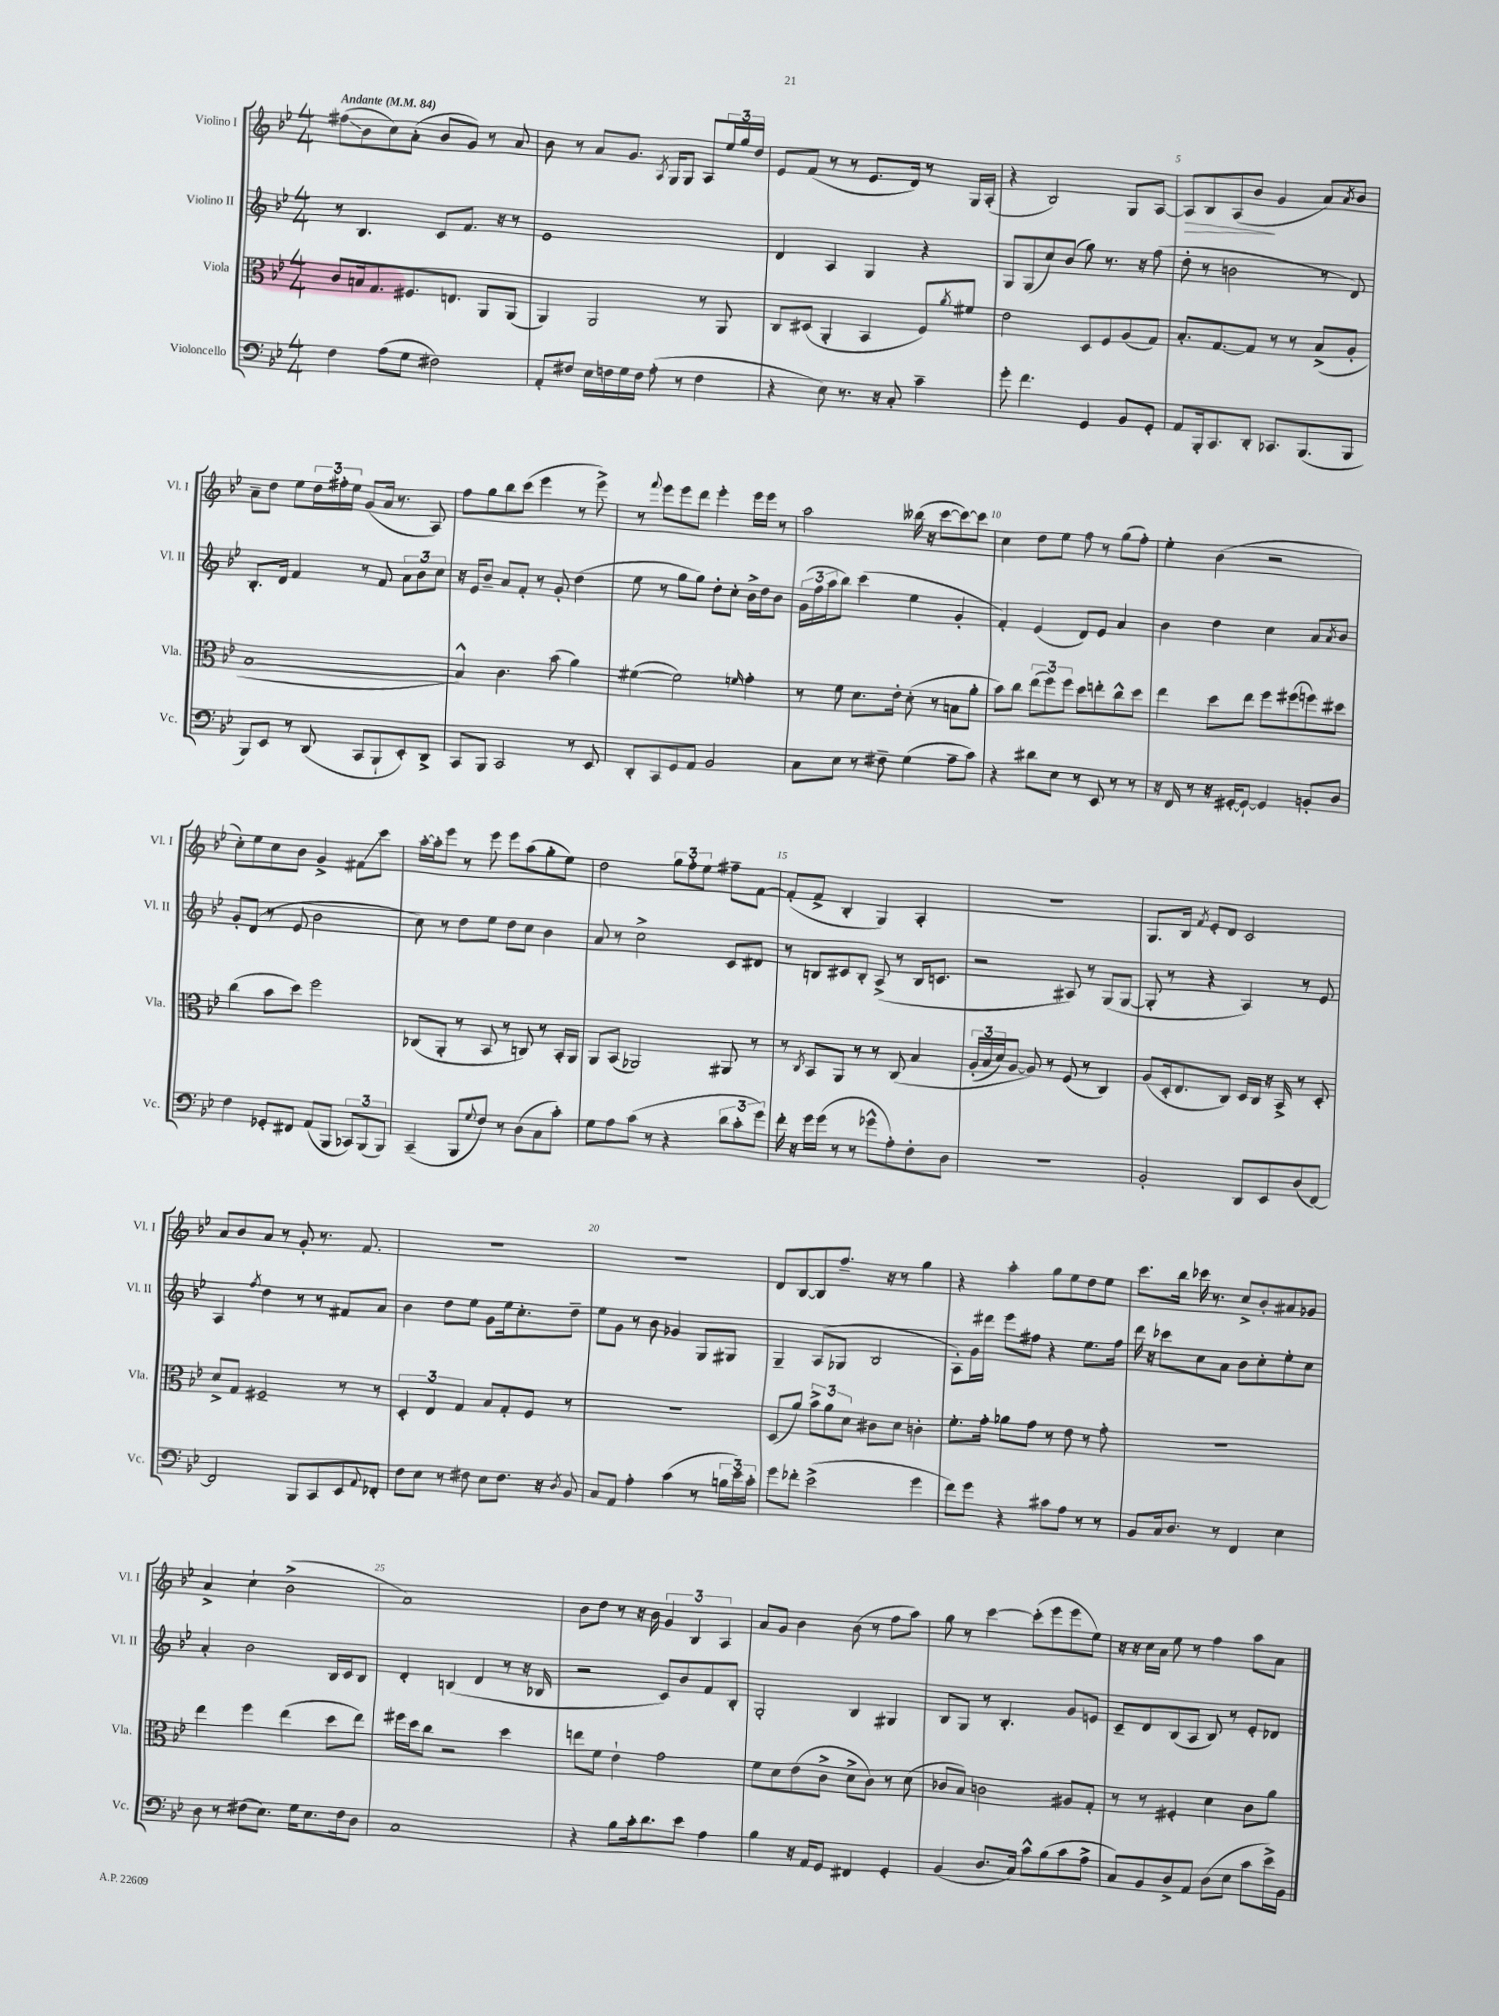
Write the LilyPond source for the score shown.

<<
\new StaffGroup <<
\new Staff = "s0" \with { instrumentName = "Violino I" shortInstrumentName = "Vl. I" } {
    \clef treble \key bes \major \numericTimeSignature \time 4/4 \tempo "Andante" 4 = 84
    fis''8\glissando( bes'8 c''8) a'8-.( bes'8 g'8) r8 a'8 |
    bes'8 r8 a'8 g'8. \acciaccatura { a8 } g16 g8 a8 \tuplet 3/2 { ees''16 g''16 d''16 } |
    ees'8 f'8( r8 r8 ees'8. d'16) r8 g16 a16-.( |
    r4 bes2) g8 a8~ |
    a8\> bes8 a8( bes'8\! g'4 a'8) \acciaccatura { a'8 } bes'8 |
    a'8-- d''8 ees''8 \tuplet 3/2 { d''16 fis''16-. ees''16 } g'8( a'16 r8. a8) |
    f''8 g''8 bes''8 c'''8( ees'''4 r8 ees'''8->) |
    r8 \appoggiatura { f'''8 } ees'''8 ees'''8 d'''8 ees'''4-. ees'''16 ees'''16 r8 |
    a''2 beses''16( r16 c'''8~ c'''8~) c'''8 |
    c''4 d''8 ees''8 f''8 r8 g''8( f''8-.) |
    ees''4-. bes'4( r2 |
    c''8-.) ees''8 c''8 bes'8 g'4-> fis'8\glissando c'''8 |
    a''16~-. a''16-. ees'''8 r8 ees'''8 ees'''8 a''8( g''8-. ees''8) |
    d''2 \tuplet 3/2 { g''8 f''8-. ees''8 } fis''8-- f'8~ |
    f'8-.( f'8-> bes4-. g4) a4-. |
    R1 |
    g8. bes16 \acciaccatura { f'8 } ees'8-. d'8 c'2 |
    a'8 bes'8 a'8 r8 g'8-. r8. f'8. |
    R1 |
    R1 |
    d'8 bes8~ bes8 f''8.-- r16 r8 g''4 |
    r4 a''4-. g''8 ees''8 d''8 ees''8 |
    c'''8. bes''16 ces'''16 r8. c''8-> bes'8-. ais'8 ges'8 |
    a'4-> c''4-! bes'2->( |
    a'1) |
    bes'8 d''8 r8 r16 bes'16 \tuplet 3/2 { g'4 bes4 a4 } |
    a'8 g'8 bes'4 bes'8( r8 f''8 a''8) |
    g''8 r8 c'''4~ c'''8-.( ees'''8 ees'''8 ees''8) |
    r16 r16 c''16 a'16 ees''8 r8 f''4 a''8 a'8 \bar "|." |
}
\new Staff = "s1" \with { instrumentName = "Violino II" shortInstrumentName = "Vl. II" } {
    \clef treble \key bes \major \numericTimeSignature \time 4/4
    r8 bes4. c'8 f'8. r16 r8 |
    ees'1 |
    d'4 a4 g4 r4 |
    g8 g8( c''8) bes'8( g''8) r8. r16 f''8( |
    d''8-. r8 b'2 r8 d'8) |
    bes8.-. d'16 f'4 r8 f'8 \tuplet 3/2 { a'8 bes'8 c''8 } |
    r16 ees'16 bes'8-- a'8 f'8-. r8 g'8-. d''4( |
    ees''8 r8 g''8 g''8) d''8-. c''8-. bes'16-> d''16 bes'8 |
    \tuplet 3/2 { g'16( f''16 a''16 } bes''8) c'''4( ees''4 g'4-. |
    f'4-.) ees'4( d'8) ees'8 a'4 |
    bes'4 d''4 c''4 a'8 \acciaccatura { a'8 } bes'8 |
    g'8-. d'8( r8 ees'8 bes'2 |
    c''8) r8 d''8 ees''8 d''8 c''8 bes'4 |
    a'8 r8 c''2-> c'8 dis'8 |
    r8 b8 cis'8 b8-. a8->( r8 b16 c'8. |
    r2 ais8) r8 g8( g8~ |
    g8-. r8 r4 a4) r8 ees'8 |
    a4 \acciaccatura { f''8 } d''4 r8 r8 fis'8 a'8 |
    bes'4 d''8 ees''8 g'8 ees''16 c''8.-. d''8-- |
    ees''8 g'8 r8 bes'8 ges'4 g8 gis8 |
    g4-- a8( ges8 bes2 |
    a8-.) g'16 dis'''16 ees'''8 fis''8 r4 ees''8. fis''16 |
    d'''16 r16 ces'''8 c''8 a'8 bes'8 c''8-. ees''8-. c''8 |
    a'4-. bes'2 bes16 c'16 bes8 |
    d'4-. b4( d'4 r8 r16 bes16 |
    r2 c'8) bes'8 f'8 bes8-. |
    g2-. bes4 gis4 |
    bes8 g8 r8 bes4.-. g'8 e'8 |
    c'8-- d'8 bes8( a8 bes8) r8 ees'8-. des'8 \bar "|." |
}
\new Staff = "s2" \with { instrumentName = "Viola" shortInstrumentName = "Vla." } {
    \clef alto \key bes \major \numericTimeSignature \time 4/4
    c'8 b16 g8. fis8. e8. a,8 a,8( |
    a,4) a,2 r8 a,8 |
    c8 dis8( a,4-. bes,4 f8) \acciaccatura { a'8 } fis'8 |
    ees'2 d8 f8 a8( g8) |
    bes8.-. g8.~ g8 r8 r8 bes8->( a8-. |
    bes1~ |
    bes4-^) c'4. bes'8( a'4) |
    fis'4~( fis'2) \grace { f'16 } g'4-. |
    r8 f'8 d'8. ees'16-. d'8-.( r8 b8 a'8-. |
    bes'8) c''8 \tuplet 3/2 { ees''8( f''8) f''8 } d''8 e''8-. c''8-^ d''8 |
    ees''4 d''8 ees''8 f''8 fis''8( f''8) dis''8 |
    c''4( bes'8 d''8) f''2 |
    ces8( a,8-. r8 bes,8 r8 c8) r8 bes,16-. a,16 |
    a,8 bes,8( aes,2) ais,8 r8 |
    r8 \acciaccatura { c8 } bes,8 a,8 r8 r8 c8\( bes4 |
    \tuplet 3/2 { a16-.( bes16 d'16) } a8~ a8\) r8 f8( r8 c4) |
    a8( d16-. ees8. c8) d16 c16 r16 bes,16-> r8 d8-. |
    d'8-> g8 fis2-- r8 r8 |
    \tuplet 3/2 { d4-. ees4 g4 } bes8 g8-. f8 r8 |
    R1 |
    d8( a'8) \tuplet 3/2 { bes'8-> a'8 d'8 } cis'8 d'8 c'4-. |
    f'8.-. g'16-. aes'8 g'8 r8 ees'8 r8 g'8-. |
    r1 |
    ees''4 f''4 ees''4( d''8 ees''8) |
    fis''16 d''16 c''8 r2 d''4 |
    e''8 f'8 ees'4-! g'2 |
    f'8 d'8 ees'8( c'8-> d'8-> c'8) r8 d'8( |
    ces'8 bes8) c'2 ais8 g8-. |
    r8 r8 fis4-. d'4 c'8 a'8 \bar "|." |
}
\new Staff = "s3" \with { instrumentName = "Violoncello" shortInstrumentName = "Vc." } {
    \clef bass \key bes \major \numericTimeSignature \time 4/4
    f4 a8( g8 fis2) |
    a,8-. fis8 ees16 f16 g16 f16 a8-.( r8 f4 |
    r4 ees8) r8. r16 c8-. c'4-- |
    g'8-. f'4. g,4 bes,8 g,8-. |
    a,8 bes,,16-. c,8. d,8-. ces,8. bes,,8.( bes,,8 |
    bes,,8) ees,8 r8 d,8( c,8 bes,,8-! ees,8-.) d,8-> |
    c,8 bes,,8 c,2 r8 ees,8 |
    d,8-. c,8 g,8 a,8 bes,2 |
    c8 ees8 r8 fis8-- g4( a8-- c'8) |
    r4 dis'8 ees8 r8 ees,8 r8 r8 |
    r16 f,16 r8 r16 gis,16~-. gis,8~-! gis,4 b,8-. d8 |
    f4 ges,8-. fis,8 a,8( bes,,8 \tuplet 3/2 { ces,8) bes,,8( bes,,8) } |
    c,4--( bes,,8 \appoggiatura { g8 } f8) r8 d8( c8 c'8-.) |
    g8 a8 c'8( r8 r4 \tuplet 3/2 { d'8 c'8-. g'8) } |
    f'16-. r16 g'16 g'16( r8 r8 ges'8-^ a8-.) f8-. d8 |
    R1 |
    bes,2-. d,8 ees,8 d8( f,8~) |
    f,2 bes,,8 c,8 ees,8 \appoggiatura { a,8 } fes,8-. |
    f8 ees8 r8 fis8 ees8 fis8. r16 \acciaccatura { d8 } bes,8 |
    c8 a,8 a4-. c'4( r8 \tuplet 3/2 { b16 ees'16) c'16-. } |
    g'8 fes'8-. ees'2->( g'4 |
    f'8) g'8 r4 cis'8 a8 r8 r8 |
    bes,8 c16 d8. r8 f,4 ees4 |
    d8 r8 fis8( ees8.) g16 ees8. fis16 d8 |
    c1 |
    r4 bes8 c'16-. d'8. ees'8 a4 |
    bes4 r16 a,16 g,8 fis,4 g,4-. |
    bes,4( d8. c16) c'8-^ bes8( c'8 a8-> |
    c8) bes,8 d8-> a,8 d8( ees8 c'8 ees'16->) bes,16 \bar "|." |
}
>>
>>
\layout { \context { \Score \override BarNumber.break-visibility = ##(#f #t #t) barNumberVisibility = #(every-nth-bar-number-visible 5) } }
